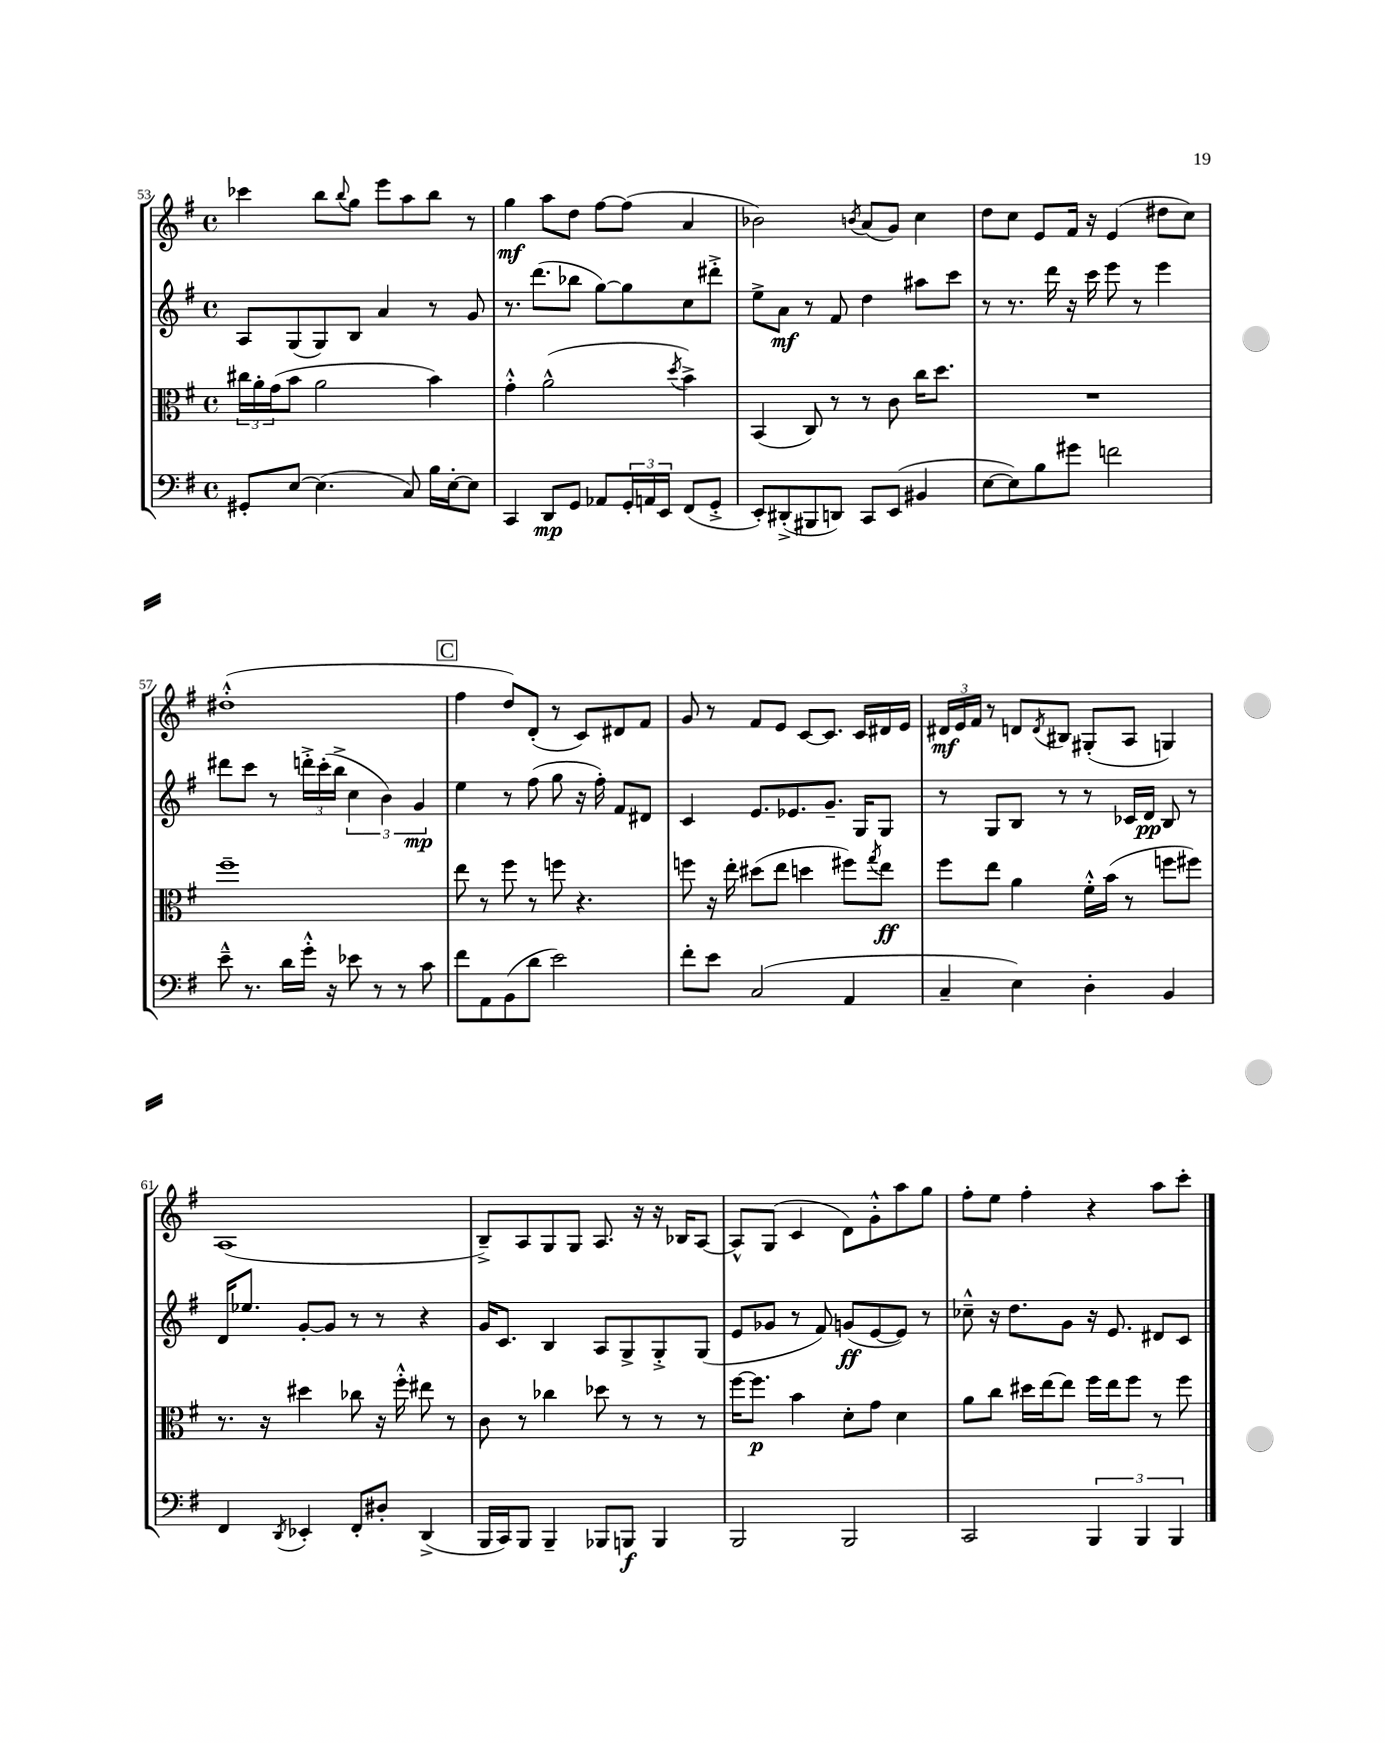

**kern	**dynam	**kern	**dynam	**kern	**dynam	**kern	**dynam
*part4	*part4	*part3	*part3	*part2	*part2	*part1	*part1
*staff4	*staff4	*staff3	*staff3	*staff2	*staff2	*staff1	*staff1
*clefF4	*	*clefC3	*	*clefG2	*	*clefG2	*
*k[f#]	*	*k[f#]	*	*k[f#]	*	*k[f#]	*
*M4/4	*	*M4/4	*	*M4/4	*	*M4/4	*
*met(c)	*	*met(c)	*	*met(c)	*	*met(c)	*
=53	=53	=53	=53	=53	=53	=53	=53
8GG#X'/L	.	24cc#X\LL	.	8A/L	.	4ccc-X\	.
.	.	24a'\	.	.	.	.	.
.	.	(24g\J	.	.	.	.	.
[8E/J	.	8b\J	.	(8G/	.	.	.
(4.E\]	.	2a\	.	8G/)	.	8bb\L	.
.	.	.	.	.	.	8qqbb/	.
.	.	.	.	8B/J	.	8gg\J	.
.	.	.	.	4a/	.	8eee\L	.
8C/)	.	.	.	.	.	8aa\	.
16B\LL	.	4b\)	.	8r	.	8bb\J	.
[16E'\J	.	.	.	.	.	.	.
8E\J]	.	.	.	8g/	.	8r	.
=54	=54	=54	=54	=54	=54	=54	=54
4CC/	.	4g'^^\	.	8.r	.	4gg\	mf
.	.	.	.	(8.ddd\L	.	.	.
8DD/L	mp	(2a^^\	.	.	.	8aa\L	.
8GG/J	.	.	.	8bb-X\J	.	8dd\J	.
8AA-X/L	.	.	.	[8gg\L)	.	[8ff#\L	.
24GG'/L	.	.	.	8gg\]	.	(8ff#\J]	.
24AAn/	.	.	.	.	.	.	.
24EE/JJ	.	.	.	.	.	.	.
.	.	8qdd/	.	.	.	.	.
(8FF#/L	.	4b^\)	.	8cc\	.	4a/	.
8GG'^/J	.	.	.	8ddd#X'^\J	.	.	.
=55	=55	=55	=55	=55	=55	=55	=55
8EE'/L)	.	(4BB/	.	8ee^\L	.	2b-X\)	.
(8DD#X'^/	.	.	.	8a\J	mf	.	.
8BBB#X/	.	8C/)	.	8r	.	.	.
8DDn/J)	.	8r	.	8f#/	.	.	.
.	.	.	.	.	.	8qbn/	.
8CC/L	.	8r	.	4dd\	.	(8a/L	.
(8EE/J	.	8c\	.	.	.	8g/J)	.
4BB#X/	.	16cc\KL	.	8aa#X\L	.	4cc\	.
.	.	8.dd\J	.	.	.	.	.
.	.	.	.	8ccc\J	.	.	.
=56	=56	=56	=56	=56	=56	=56	=56
[8E\L	.	1r	.	8r	.	8dd\L	.
8E\])	.	.	.	8.r	.	8cc\J	.
8B\	.	.	.	.	.	8e/L	.
.	.	.	.	16ddd\	.	.	.
8g#X\J	.	.	.	16r	.	16f#/Jk	.
.	.	.	.	16ccc\	.	16r	.
2fn\	.	.	.	8eee\	.	(4e/	.
.	.	.	.	8r	.	.	.
.	.	.	.	4eee\	.	8dd#X\L	.
.	.	.	.	.	.	8cc\J)	.
!!LO:LB:g=z
=57	=57	=57	=57	=57	=57	=57	=57
8e~^^\	.	1ff#~	.	8ddd#X\L	.	(1dd#X'^^	.
8.r	.	.	.	8ccc\J	.	.	.
.	.	.	.	8r	.	.	.
16d\LL	.	.	.	.	.	.	.
16g'^^\JJ	.	.	.	24dddn'^\LL	.	.	.
.	.	.	.	(24ccc'\	.	.	.
16r	.	.	.	.	.	.	.
.	.	.	.	24bb^\JJ	.	.	.
8e-X\	.	.	.	6cc\	.	.	.
8r	.	.	.	.	.	.	.
.	.	.	.	6b\)	.	.	.
8r	.	.	.	.	.	.	.
.	.	.	.	6g/	mp	.	.
8c\	.	.	.	.	.	.	.
!!LO:REH:place=s1:t=C
=58	=58	=58	=58	=58	=58	=58	=58
8f#\L	.	8ee\	.	4ee\	.	4ff#\	.
8AA\	.	8r	.	.	.	.	.
(8BB\	.	8ff#\	.	8r	.	8dd/L)	.
8d\J	.	8r	.	(8ff#\	.	(8d'/J	.
2e\)	.	8ffn\	.	8gg\	.	8r	.
.	.	4.r	.	16r	.	8c/L)	.
.	.	.	.	16ff#'\)	.	.	.
.	.	.	.	8f#/L	.	8d#X/	.
.	.	.	.	8d#X/J	.	8f#/J	.
=59	=59	=59	=59	=59	=59	=59	=59
8f#'\L	.	8ffn\	.	4c/	.	8g/	.
8e\J	.	16r	.	.	.	8r	.
.	.	16ee'\	.	.	.	.	.
(2C/	.	(8dd#X\L	.	8.e/L	.	8f#/L	.
.	.	8ee\J	.	.	.	8e/J	.
.	.	.	.	8.e-X/	.	.	.
.	.	4ddn\	.	.	.	[8c/L	.
.	.	.	.	8.g~/J	.	8.c/J]	.
4AA/	.	8ff#X\L)	.	.	.	.	.
.	.	.	.	16G/KL	.	16c/LL	.
.	.	8qgg/	.	.	.	.	.
.	.	8ee\J	ff	8G/J	.	16d#X/	.
.	.	.	.	.	.	16e/JJ	.
=60	=60	=60	=60	=60	=60	=60	=60
4C~/	.	8ff#\L	.	8r	.	24d#X/LL	mf
.	.	.	.	.	.	24e/	.
.	.	.	.	.	.	24f#/JJ	.
.	.	8ee\J	.	8G/L	.	8r	.
4E\)	.	4a\	.	8B/J	.	8dn/L	.
.	.	.	.	.	.	8qd/	.
.	.	.	.	8r	.	8B#X/J	.
4D'\	.	16f#'^^\LL	.	8r	.	(8G#X'/L	.
.	.	(16b\JJ	.	.	.	.	.
.	.	8r	.	16c-X/LL	.	8A/J	.
.	.	.	.	16d/JJ	pp	.	.
4BB/	.	8ffn\L	.	8B/	.	4Gn/)	.
.	.	8ff#X\J)	.	8r	.	.	.
!!LO:LB:g=z
=61	=61	=61	=61	=61	=61	=61	=61
4FF#/	.	8.r	.	16d/KL	.	(1A	.
.	.	.	.	8.ee-X/J	.	.	.
.	.	16r	.	.	.	.	.
8qDD/	.	.	.	.	.	.	.
4EE-X'/	.	4dd#X\	.	[8g'/L	.	.	.
.	.	.	.	8g/J]	.	.	.
8FF#'/L	.	8cc-X\	.	8r	.	.	.
8D#X'/J	.	16r	.	8r	.	.	.
.	.	16ff#'^^\	.	.	.	.	.
(4DD^/	.	8ee#X\	.	4r	.	.	.
.	.	8r	.	.	.	.	.
=62	=62	=62	=62	=62	=62	=62	=62
16BBB/LL	.	8c\	.	16g/KL	.	8B~^/L)	.
16CC/J)	.	.	.	8.c/J	.	.	.
8BBB/J	.	8r	.	.	.	8A/	.
4BBB~/	.	4cc-X\	.	4B/	.	8G/	.
.	.	.	.	.	.	8G/J	.
8BBB-X/L	.	8dd-X\	.	8A/L	.	8.A/	.
8BBBn/J	f	8r	.	8G^/	.	.	.
.	.	.	.	.	.	16r	.
4BBB/	.	8r	.	8G'^/	.	16r	.
.	.	.	.	.	.	16B-X/KL	.
.	.	8r	.	(8G/J	.	[8A/J	.
=63	=63	=63	=63	=63	=63	=63	=63
2BBB/	.	[16ff#\KL	.	8e/L	.	8A^^/L]	.
.	.	8.ff#\J]	p	.	.	.	.
.	.	.	.	8g-X/J	.	(8G/J	.
.	.	4b\	.	8r	.	4c/	.
.	.	.	.	8f#/)	.	.	.
2BBB/	.	8d'\L	.	(8gn/L	ff	8d\L)	.
.	.	8g\J	.	[8e/	.	8g'^^\	.
.	.	4d\	.	8e/J])	.	8aa\	.
.	.	.	.	8r	.	8gg\J	.
=64	=64	=64	=64	=64	=64	=64	=64
2CC/	.	8a\L	.	8cc-X~^^\	.	8ff#'\L	.
.	.	8cc\J	.	16r	.	8ee\J	.
.	.	.	.	8.dd\L	.	.	.
.	.	16dd#X\LL	.	.	.	4ff#'\	.
.	.	[16ee\J	.	.	.	.	.
.	.	8ee\J]	.	8g\J	.	.	.
6BBB/	.	16ff#\LL	.	16r	.	4r	.
.	.	16ee\J	.	8.e/	.	.	.
.	.	8ff#\J	.	.	.	.	.
6BBB/	.	.	.	.	.	.	.
.	.	8r	.	8d#X/L	.	8aa\L	.
6BBB/	.	.	.	.	.	.	.
.	.	8ff#\	.	8c/J	.	8ccc'\J	.
==	==	==	==	==	==	==	==
*-	*-	*-	*-	*-	*-	*-	*-
